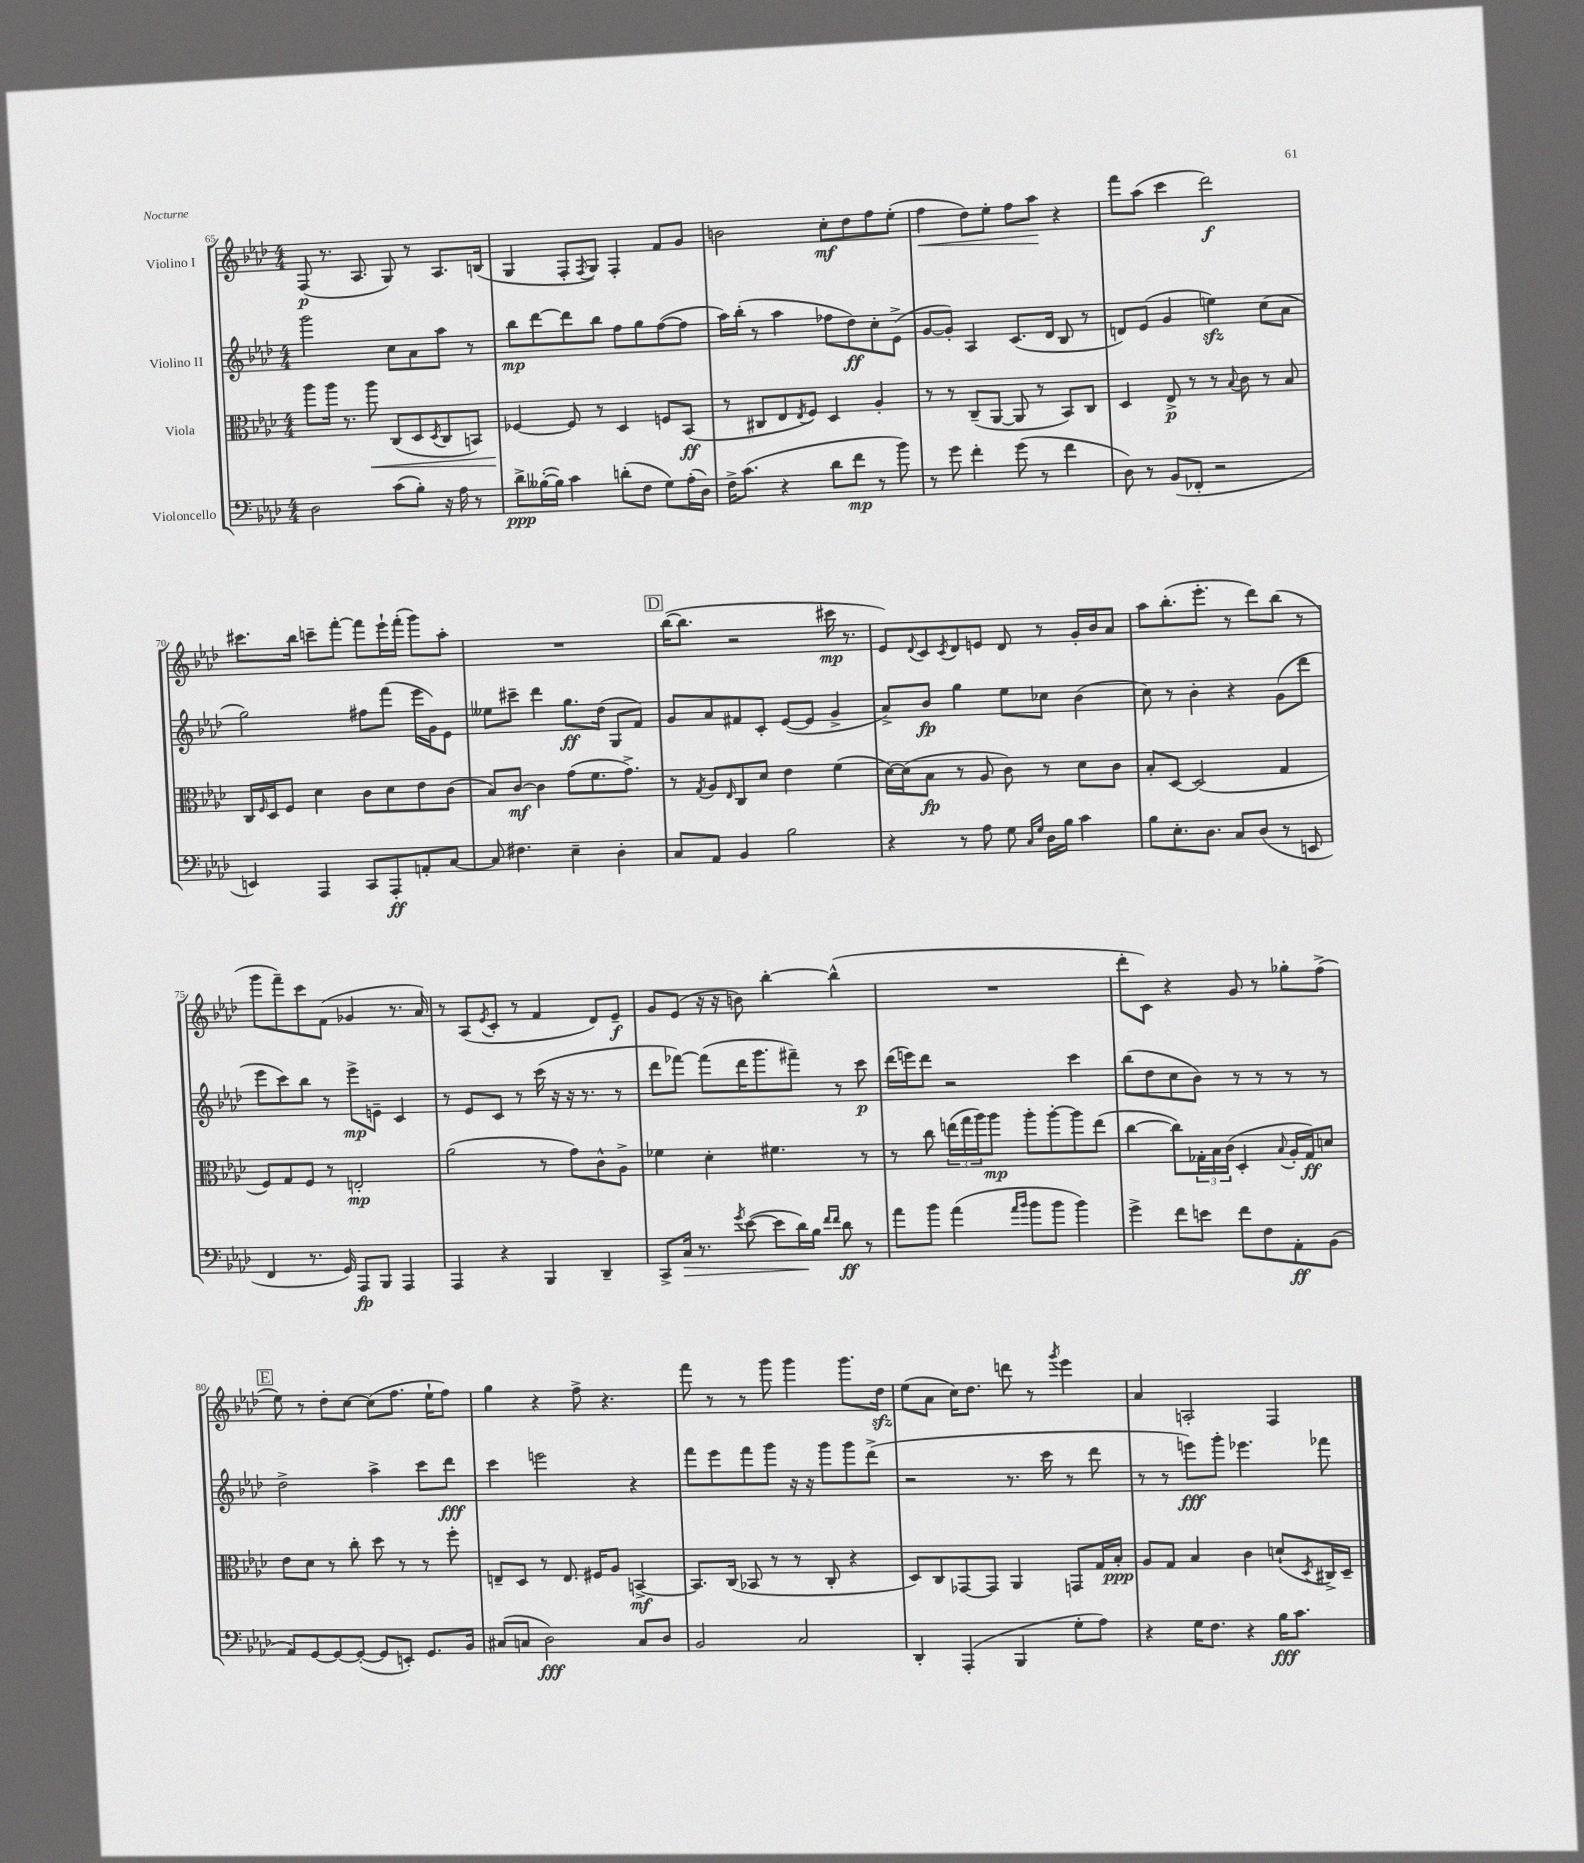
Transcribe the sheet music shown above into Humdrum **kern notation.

**kern	**dynam	**kern	**dynam	**kern	**dynam	**kern	**dynam
*part4	*part4	*part3	*part3	*part2	*part2	*part1	*part1
*staff4	*staff4	*staff3	*staff3	*staff2	*staff2	*staff1	*staff1
*I"Violoncello	*	*I"Viola	*	*I"Violino II	*	*I"Violino I	*
*clefF4	*	*clefC3	*	*clefG2	*	*clefG2	*
*k[b-e-a-d-]	*	*k[b-e-a-d-]	*	*k[b-e-a-d-]	*	*k[b-e-a-d-]	*
*M4/4	*	*M4/4	*	*M4/4	*	*M4/4	*
=65	=65	=65	=65	=65	=65	=65	=65
2D-\	.	8aa-\L	.	2ggg\	.	(8F/	p
.	.	16aa-\Jk	.	.	.	8.r	.
.	.	8.r	.	.	.	.	.
.	.	.	.	.	.	8.A-/	.
!	!	!	!LO:HP:b	!	!	!	!
.	.	8aa-\	<	.	.	.	.
(8c\L	.	(8C/L	.	8cc\L	.	8G/)	.
8B-'\J)	.	8D-/	.	8a-\	.	8r	.
.	.	8qD-/	.	.	.	.	.
16r	.	8C/	.	8aa-\J	.	8.A-/L	.
16A-\	.	.	.	.	.	.	.
8r	.	8BBn/J)	.	8r	.	.	.
.	.	.	.	.	.	(16Bn/Jk	.
=66	=66	=66	=66	=66	=66	=66	=66
8d-^\L	ppp	[4F-X/	.	8bb-\L	mp	4G/	.
([16B--X'\L	.	.	.	[8ddd-\	.	.	.
16B--\JJ])	.	.	.	.	.	.	.
4c\	.	8F-/]	[	8ddd-\]	.	8F'/L	.
.	.	.	.	.	.	8qF/	.
.	.	8r	.	8bb-\J	.	8G/J)	.
(8dn'\L	.	4D-/	.	8ff\L	.	4F'/	.
8F\J	.	.	.	8gg\	.	.	.
8G\L)	.	8Fn/L	.	([8ff\	.	8f/L	.
(16A-'\L	.	(8BB-/J	ff	8ff\J]	.	8g/J	.
16D-\JJ)	.	.	.	.	.	.	.
=67	=67	=67	=67	=67	=67	=67	=67
16F^\KL	.	8r	.	16aa-\LL)	.	2bn\	.
(8.c\J	.	.	.	(16bb-'\JJ	.	.	.
.	.	8C#X/L	.	8r	.	.	.
4r	.	8E-/	.	4aa-\	.	.	.
.	.	8qE-/	.	.	.	.	.
.	.	8F/J)	.	.	.	.	.
8d-\L	.	4D-/	.	8ff-X\L	.	8cc'\L	mf
8f\J	mp	.	.	8dd-\)	ff	8dd-\	.
8r	.	4A-'/	.	8cc'\	.	8ff\	.
8b-\)	.	.	.	(8e-^\J	.	(8ee-'\J	.
=68	=68	=68	=68	=68	=68	=68	=68
!	!	!	!	!	!	!	!LO:HP:b
8r	.	8r	.	[8g/L	.	4ff\	<
8g\	.	8r	.	8g'/J])	.	.	.
4f'\	.	(8C~/L	.	4A-/	.	8dd-\L)	.
.	.	[8AA-/J	.	.	.	8ee-'\J	.
(8g\	.	8AA-/]	.	(8.c/L	.	8ff\L	.
8r	.	8r	.	.	.	8aa-\J	.
.	.	.	.	16d-/Jk	.	.	.
4f\	.	8BB-/L)	.	8B-/	.	4r	[
.	.	8C/J	.	8r	.	.	.
=69	=69	=69	=69	=69	=69	=69	=69
8D-\)	.	4D-/	.	8dn/L)	.	8fff\L	.
8r	.	.	.	(8e-/J	.	(8aa-\J	.
(8BB-/L	.	8E-^/	p	4g/	.	4ccc\	.
8FF-X'/J	.	8r	.	.	.	.	.
2r	.	8r	.	4eenzz\)	.	2ddd-\)	f
.	.	8qqB-/	.	.	.	.	.
.	.	8c\	.	.	.	.	.
.	.	8r	.	(8cc\L	.	.	.
.	.	8B-/	.	8a-\J	.	.	.
!!LO:LB:g=z
=70	=70	=70	=70	=70	=70	=70	=70
4EEn/)	.	16C/LL	.	2gg\)	.	8.ccc#X\L	.
.	.	16qqF/	.	.	.	.	.
.	.	16D-/J	.	.	.	.	.
.	.	8F/J	.	.	.	.	.
.	.	.	.	.	.	16bb-\Jk	.
4AAA-/	.	4d-\	.	.	.	8cccn~\L	.
.	.	.	.	.	.	[8fff'\J	.
8CC/L	.	8c\L	.	8ff#X\L	.	8fff\L]	.
8AAA-'/	ff	8d-\	.	(8fff\J	.	16eee-`\L	.
.	.	.	.	.	.	(16fff'\JJ	.
8AAn'/	.	8e-\	.	16eee-\LL	.	8ggg\L)	.
.	.	.	.	16g\J)	.	.	.
[8C/J	.	(8c\J	.	8e-\J	.	8aa-'\J	.
=71	=71	=71	=71	=71	=71	=71	=71
8C/]	.	8B-/L)	.	8ee--X\L	.	1r	.
4.F#X\	.	[8c/J	mf	8ccc#X~\J	.	.	.
.	.	4c\]	.	4ddd-\	.	.	.
4E-~\	.	(8g\L	.	8.gg\L	ff	.	.
.	.	8.f\	.	.	.	.	.
.	.	.	.	(16dd-\Jk	.	.	.
4D-'\	.	.	.	8G/L	.	.	.
.	.	8.g^\J)	.	.	.	.	.
.	.	.	.	8f/J)	.	.	.
!!LO:REH:place=s1:t=D
=72	=72	=72	=72	=72	=72	=72	=72
8C/L	.	8r	.	8g/L	.	([16bb-\KL	.
.	.	.	.	.	.	8.bb-\J]	.
.	.	8qG/	.	.	.	.	.
8AA-/J	.	8A-/L	.	8a-/	.	.	.
.	.	16qqE-/	.	.	.	.	.
4BB-/	.	8C/	.	8f#X/	.	2r	.
.	.	8d-/J	.	8c'/J	.	.	.
2B-\	.	4e-\	.	([8e-/L	.	.	.
.	.	.	.	8e-/J]	.	.	.
.	.	(4f\	.	4g^/	.	16ccc#X\	mp
.	.	.	.	.	.	8.r	.
=73	=73	=73	=73	=73	=73	=73	=73
4r	.	[16d-\LL)	.	8a-^/L)	.	8e-/L)	.
.	.	(16d-\J]	.	.	.	.	.
.	.	.	.	.	.	8qqd-/	.
.	.	8B-\J	fp	8b-/J	fp	8c/	.
.	.	.	.	.	.	8qc/	.
8r	.	8r	.	4gg\	.	8d-/	.
8A-\	.	8A-/	.	.	.	8en/J	.
8G\	.	8c\)	.	8ee-\L	.	8d-/	.
16qqC/LL	.	.	.	.	.	.	.
16qqG/JJ	.	.	.	.	.	.	.
16D-\LL	.	8r	.	8cc-X\J	.	8r	.
16B-\JJ	.	.	.	.	.	.	.
4c\	.	8d-\L	.	(4b-\	.	16g'/LL	.
.	.	.	.	.	.	16b-/J	.
.	.	8c\J	.	.	.	8a-/J	.
=74	=74	=74	=74	=74	=74	=74	=74
8B-\L	.	8B-'/L	.	8cc\)	.	8aa-\L	.
8.E-'\	.	[8D-/J	.	8r	.	(8.bb-'\	.
.	.	(2D-/]	.	4b-'\	.	.	.
8.D-\J	.	.	.	.	.	8.eee-'\J	.
8C/L	.	.	.	4r	.	8r	.
(8D-/J	.	.	.	.	.	8ddd-\L)	.
8r	.	4G/	.	(8g\L	.	(8bb-\J	.
8EEn/	.	.	.	8ddd-\J	.	8r	.
!!LO:LB:g=z
=75	=75	=75	=75	=75	=75	=75	=75
4FF/	.	8F/L)	.	8eee-\L	.	8ggg\L	.
.	.	8G/	.	8ccc\)	.	8fff~\)	.
8.r	.	8F/J	.	8bb-\J	.	8ccc\	.
.	.	8r	.	8r	.	(8f\J	.
16GG/)	.	.	.	.	.	.	.
8AAA-/L	fp	2En'/	mp	8eee-^\L	mp	4g-X/	.
8BBB-/J	.	.	.	8en~\J	.	.	.
4AAA-/	.	.	.	4c/	.	8.r	.
.	.	.	.	.	.	16a-/)	.
=76	=76	=76	=76	=76	=76	=76	=76
4AAA-/	.	(2a-\	.	8r	.	8r	.
.	.	.	.	8e-/L	.	(8A-/L	.
.	.	.	.	.	.	8qe-/	.
4r	.	.	.	8c/J	.	8c'/J	.
.	.	.	.	8r	.	8r	.
4BBB-/	.	8r	.	(16ccc\	.	4f/	.
.	.	.	.	16r	.	.	.
.	.	8g\L)	.	16r	.	.	.
.	.	.	.	8.r	.	.	.
4DD-~/	.	8c^^\	.	.	.	8d-/L)	.
.	.	8A-^\J	.	8r	.	8e-~/J	f
=77	=77	=77	=77	=77	=77	=77	=77
8CC^/L	.	4f-X\	.	8ddd-\L	.	8g/L	.
!	!LO:HP:b	!	!	!	!	!	!
16C/Jk	>	.	.	[8fff-X\J)	.	(8e-/J	.
8.r	.	.	.	.	.	.	.
.	.	4d-'\	.	(8fff-\L]	.	16r	.
.	.	.	.	.	.	16r	.
8qg/	.	.	.	.	.	.	.
([8e-\	.	.	.	16ddd-\K	.	8bn\)	.
.	.	.	.	8.ggg\	.	.	.
8e-\L]	.	4.f#X\	.	.	.	[4bb-'\	.
16d-\L)	.	.	.	8fff#X~\J)	.	.	.
16B-\JJ	]	.	.	.	.	.	.
16qqf/LL	.	.	.	.	.	.	.
16qqf/JJ	.	.	.	.	.	.	.
8d-\	ff	.	.	8r	.	(4bb-^^\]	.
8r	.	8r	.	8ccc\	p	.	.
=78	=78	=78	=78	=78	=78	=78	=78
8a-\L	.	8r	.	(16ddd-\LL	.	1r	.
.	.	.	.	16eeen\J)	.	.	.
8b-\J	.	8cc\	.	8ddd-\J	.	.	.
(4a-\	.	(24een\LL	.	2r	.	.	.
.	.	24gg\	.	.	.	.	.
.	.	24aa-\J)	.	.	.	.	.
.	.	8aa-\J	mp	.	.	.	.
16qqa-/LL	.	.	.	.	.	.	.
16qqb-/JJ	.	.	.	.	.	.	.
8b-\L	.	8aa-'\L	.	.	.	.	.
8b-\J	.	[8aa-'\	.	.	.	.	.
4b-\)	.	8aa-\]	.	4ccc\	.	.	.
.	.	(8ee\J	.	.	.	.	.
=79	=79	=79	=79	=79	=79	=79	=79
4g^\	.	[4cc\	.	(8bb-\L	.	8ddd-'\L	.
.	.	.	.	8dd-\	.	8c\J)	.
8f\L	.	8cc\L])	.	8cc\	.	4r	.
8en\J	.	24G-X'\L	.	8b-\J)	.	.	.
.	.	24B-\	.	.	.	.	.
.	.	(24c\JJ	.	.	.	.	.
8f\L	.	4D-'/	.	8r	.	8g/	.
8F\	.	.	.	8r	.	8r	.
.	.	8qqB-/	.	.	.	.	.
8AA-'\	ff	16A-'/LL	.	8r	.	8gg-X'\L	.
.	.	16G-/J)	ff	.	.	.	.
(8BB-\J	.	8dn/J	.	8r	.	(8ff^\J	.
!!LO:LB:g=z
!!LO:REH:place=s1:t=E
=80	=80	=80	=80	=80	=80	=80	=80
8AA-/L)	.	8e-\L	.	2dd-^\	.	8ee-\)	.
[8GG/	.	8d-\J	.	.	.	8r	.
8GG/_	.	8r	.	.	.	8dd-'\L	.
(8GG'/J_	.	8cc'\	.	.	.	[8cc\J	.
8GG/L]	.	8dd-\	.	4aa-^\	.	(8cc\L]	.
8EEn'/J)	.	8r	.	.	.	8.ff\J	.
8.GG/L	.	8r	.	8ccc\L	.	.	.
.	.	.	.	.	.	16ee-`\KL	.
.	.	8ff'\	.	8ddd-\J	fff	8ff\J)	.
16BB-/Jk	.	.	.	.	.	.	.
=81	=81	=81	=81	=81	=81	=81	=81
(8C#X/L	.	8En~/L	.	4ccc\	.	4gg\	.
8Cn/J	.	8D-/J	.	.	.	.	.
2D-\)	fff	8r	.	2eeen\	.	4r	.
.	.	8.E/	.	.	.	.	.
.	.	.	.	.	.	8ff^\	.
.	.	16F#X/KL	.	.	.	.	.
.	.	8A-/J	.	.	.	4.r	.
8C/L	.	[4BBn^/	mf	4r	.	.	.
8D-/J	.	.	.	.	.	.	.
=82	=82	=82	=82	=82	=82	=82	=82
2BB-/	.	8.BB/L]	.	8fff\L	.	8fff\	.
.	.	.	.	8eee-\	.	8r	.
.	.	(16C/Jk	.	.	.	.	.
.	.	8BB-X/	.	8fff\	.	8r	.
.	.	8r	.	8ggg\J	.	8ggg\	.
2C/	.	8r	.	16r	.	4ggg\	.
.	.	.	.	16r	.	.	.
.	.	8C'/	.	8ggg\L	.	.	.
.	.	4r	.	8ggg\	.	8.ggg\L	.
.	.	.	.	(8ddd-^\J	.	.	.
.	.	.	.	.	.	16dd-zz\Jk	.
=83	=83	=83	=83	=83	=83	=83	=83
4DD-'/	.	8D-/L)	.	2r	.	(8ee-\L	.
.	.	8C/	.	.	.	8a-\J	.
(4AAA-'/	.	[8GG-X/	.	.	.	16cc\KL)	.
.	.	.	.	.	.	8.dd-\J	.
.	.	8GG-/J]	.	.	.	.	.
4BBB-/	.	4AA-/	.	8.r	.	8dddn\	.
.	.	.	.	.	.	8r	.
.	.	.	.	16ccc\	.	.	.
.	.	.	.	.	.	8qggg/	.
8G'\L	.	8GGn/L	.	8r	.	4eee-\	.
8A-\J)	.	16G/L	.	8ddd-\	.	.	.
.	.	16B-'/JJ	ppp	.	.	.	.
=84	=84	=84	=84	=84	=84	=84	=84
4r	.	8A-/L	.	8r	.	4a-/	.
.	.	8G/J	.	8r	.	.	.
16G\KL	.	4B-/	.	8eeen\L)	fff	2An'/	.
8.F\J	.	.	.	.	.	.	.
.	.	.	.	8ggg'\J	.	.	.
4r	.	4c\	.	4.eee-X\	.	.	.
16B-\KL	fff	(8dn`/L	.	.	.	4F/	.
8.c\J	.	.	.	.	.	.	.
.	.	8qD-/	.	.	.	.	.
.	.	16C#X^/L)	.	8fff-X\	.	.	.
.	.	16D-~/JJ	.	.	.	.	.
==	==	==	==	==	==	==	==
*-	*-	*-	*-	*-	*-	*-	*-
